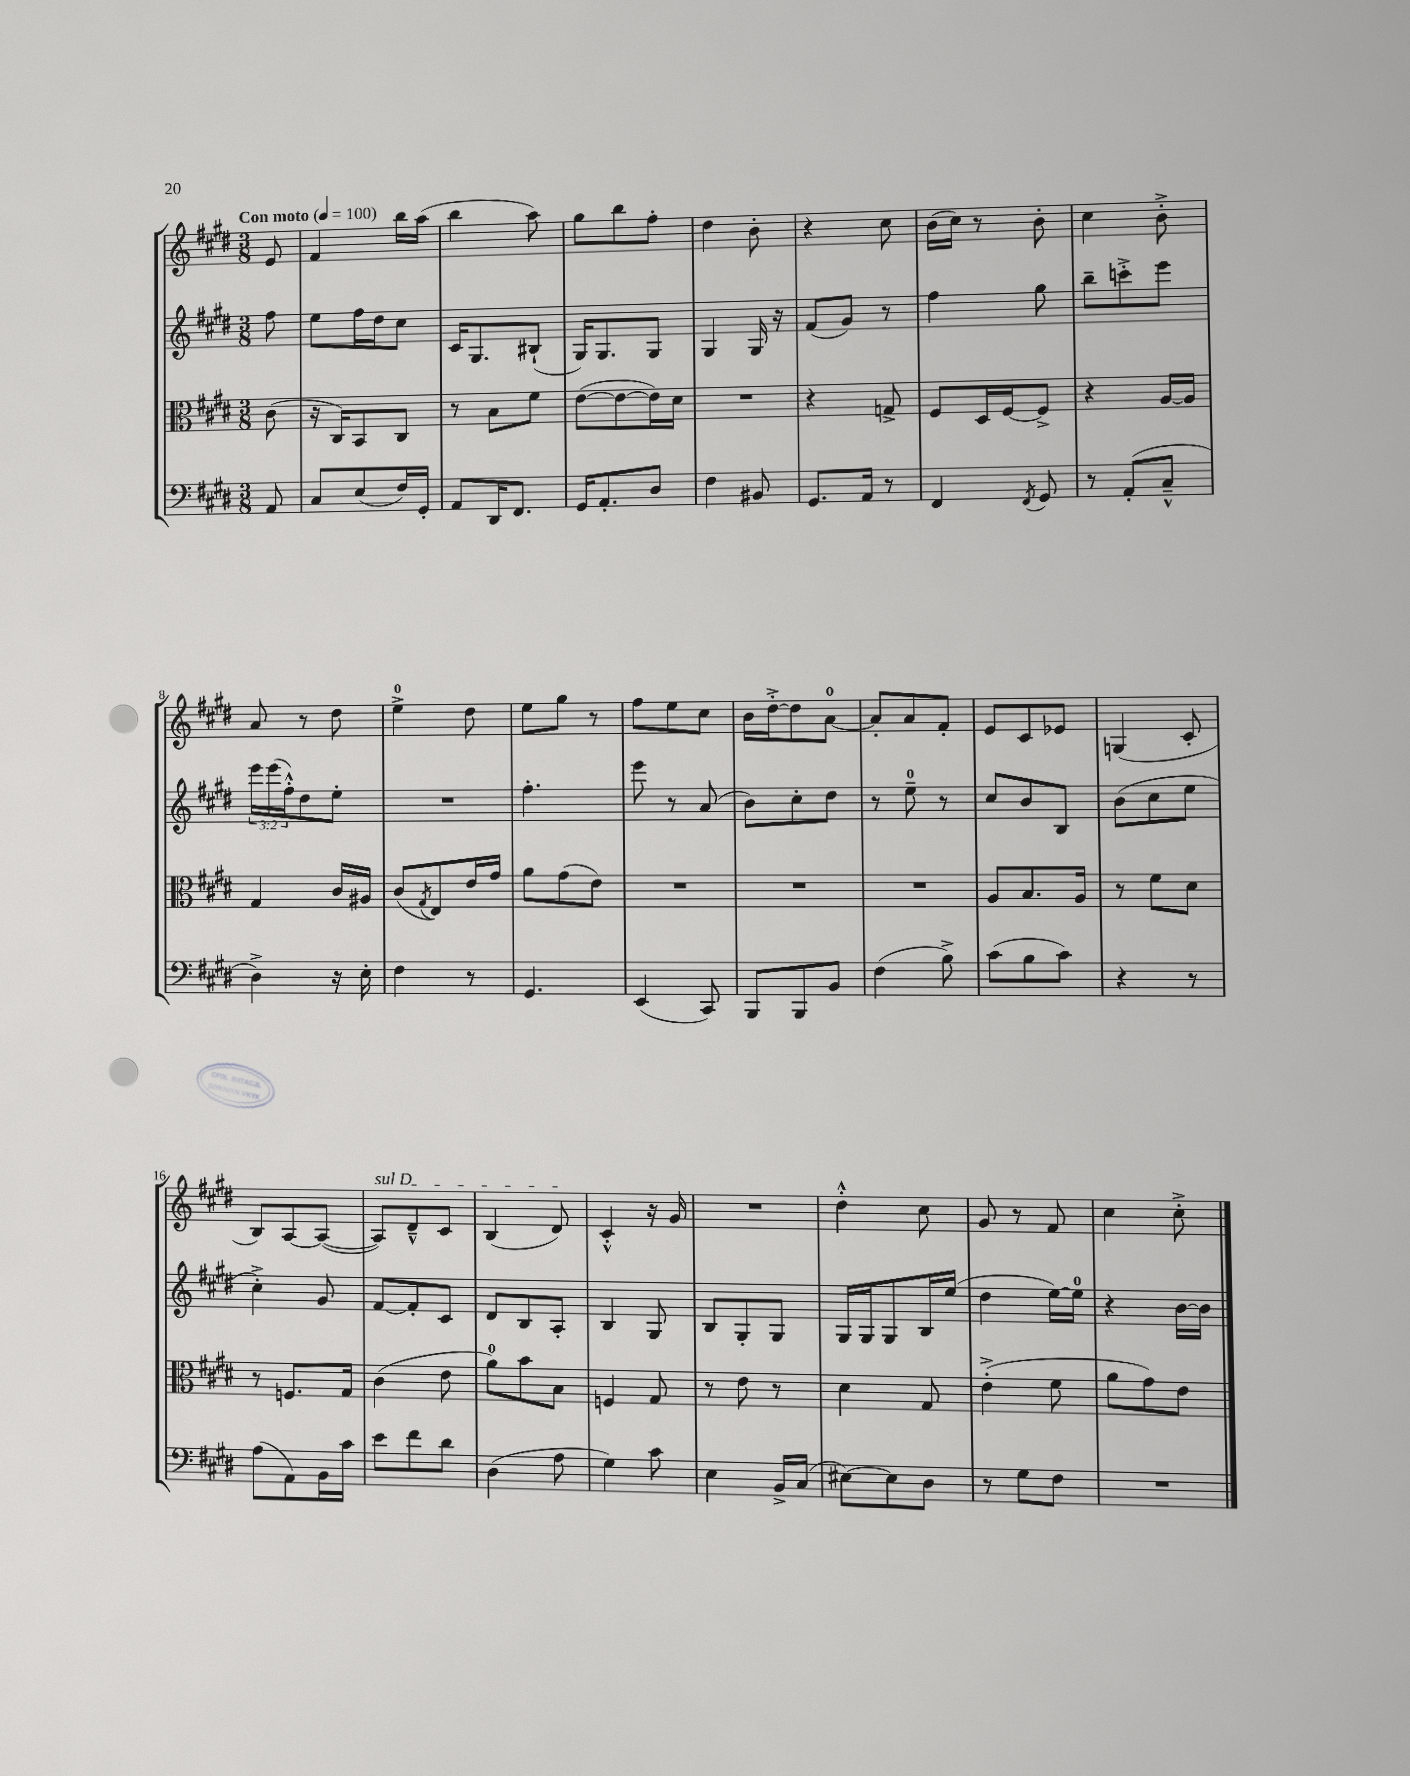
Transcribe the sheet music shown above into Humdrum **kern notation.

**kern	**kern	**kern	**kern
*part4	*part3	*part2	*part1
*staff4	*staff3	*staff2	*staff1
*clefF4	*clefC3	*clefG2	*clefG2
*k[f#c#g#d#]	*k[f#c#g#d#]	*k[f#c#g#d#]	*k[f#c#g#d#]
*M3/8	*M3/8	*M3/8	*M3/8
*MM100	*MM100	*MM100	*MM100
=	=	=	=
!	!	!	!LO:TX:a:B:t=Con moto
8AA/	(8c#\	8ff#\	8e/
=1	=1	=1	=1
8C#/L	16r	8ee\L	4f#/
.	16C#/KL)	.	.
(8E/	8BB/	16ff#\L	.
.	.	16dd#\J	.
16F#/L)	8C#/J	8cc#\J	16bb\LL
16GG#'/JJ	.	.	(16aa\JJ
=2	=2	=2	=2
8AA/L	8r	16c#/KL	4bb\
.	.	8.G#/	.
16DD#/K	8B\L	.	.
8.FF#/J	.	.	.
.	8f#\J	(8B#X`/J	8aa\)
=3	=3	=3	=3
16GG#/KL	([8e\L	16G#/KL)	8gg#\L
8.AA'/	.	8.G#/	.
.	8e\_	.	8bb\
8D#/J	16e\L])	8G#/J	8ff#'\J
.	16d#\JJ	.	.
=4	=4	=4	=4
4F#\	4.r	4G#/	4dd#\
8BB#X/	.	16G#/	8b'\
.	.	16r	.
=5	=5	=5	=5
8.GG#/L	4r	(8f#/L	4r
.	.	8g#/J)	.
16AA/Jk	.	.	.
8r	8Gn^/	8r	8cc#\
=6	=6	=6	=6
4FF#/	8F#/L	4ff#\	(16b\LL
.	.	.	16cc#\JJ)
.	16D#/L	.	8r
.	[16F#/J	.	.
8qFF#/	.	.	.
8GG#/	8F#^/J]	8gg#\	8b'\
=7	=7	=7	=7
8r	4r	8bb~\L	4cc#\
(8AA'/L	.	8cccn'^\	.
8C#~^^/J	[16A/LL	8eee\J	8b'^\
.	16A/JJ]	.	.
!!LO:LB:g=z
=8	=8	=8	=8
4D#^\)	4G#/	24eee\LL	8a/
.	.	(24eee\	.
.	.	24ff#'^^\J)	.
.	.	8dd#\	8r
16r	16c#/LL	8ee'\J	8dd#\
16E'\	16A#X/JJ	.	.
=9	=9	=9	=9
4F#\	(8c#/L	4.r	4ee^\
.	8qG#/	.	.
.	8E/)	.	.
8r	16e/L	.	8dd#\
.	16g#/JJ	.	.
=10	=10	=10	=10
4.GG#/	8a\L	4.ff#'\	8ee\L
.	(8g#\	.	8gg#\J
.	8e\J)	.	8r
=11	=11	=11	=11
(4EE/	4.r	8eee\	8ff#\L
.	.	8r	8ee\
8CC#/)	.	(8a/	8cc#\J
=12	=12	=12	=12
8BBB/L	4.r	8b\L)	16b\LL
.	.	.	[16dd#'^\J
8BBB/	.	8cc#'\	8dd#\]
8BB/J	.	8dd#\J	[8a\J
=13	=13	=13	=13
(4F#\	4.r	8r	8a'/L]
.	.	8ee~\	8a/
8B^\)	.	8r	8f#'/J
=14	=14	=14	=14
(8c#\L	8A/L	8cc#/L	8e/L
8B\	8.B/	8b/	8c#/
8c#\J)	.	8B/J	8e-X/J
.	16A/Jk	.	.
=15	=15	=15	=15
4r	8r	(8b\L	(4Gn/
.	8f#\L	8cc#\	.
8r	8d#\J	8ee\J	8c#'/
!!LO:LB:g=z
=16	=16	=16	=16
(8A\L	8r	4cc#'^\)	8B/L)
8AA\)	8.Fn/L	.	[8A/
16BB\L	.	8g#/	(8A/J_
16c#\JJ	16G#/Jk	.	.
=17	=17	=17	=17
!	!	!	!LO:TX:a:i:t=sul D
8e\L	(4c#\	[8f#/L	8A/L])
8f#\	.	8f#'/]	8d#~^^/
8d#\J	8e\	8c#/J	8c#/J
=18	=18	=18	=18
(4D#\	8a\L)	8d#/L	(4B/
.	8b\	8B/	.
8A\	8B\J	8A'/J	8d#/)
=19	=19	=19	=19
4G#\)	4Fn/	4B/	4c#'^^/
8c#\	8G#/	8G#/	16r
.	.	.	16g#/
=20	=20	=20	=20
4E\	8r	8B/L	4.r
.	8e\	8G#'/	.
16BB^/LL	8r	8G#/J	.
(16C#/JJ	.	.	.
=21	=21	=21	=21
[8E#X\L)	4d#\	16G#/LL	4dd#'^^\
.	.	16G#/J	.
8E#\]	.	8G#/	.
8D#\J	8G#/	16B/L	8cc#\
.	.	(16ee/JJ	.
=22	=22	=22	=22
8r	(4e'^\	4dd#\	8g#/
8G#\L	.	.	8r
8F#\J	8f#\	[16ee\LL)	8f#/
.	.	16ee\JJ]	.
=23	=23	=23	=23
4.r	8a\L	4r	4cc#\
.	8g#\)	.	.
.	8e\J	[16b\LL	8cc#'^\
.	.	16b\JJ]	.
==	==	==	==
*-	*-	*-	*-
